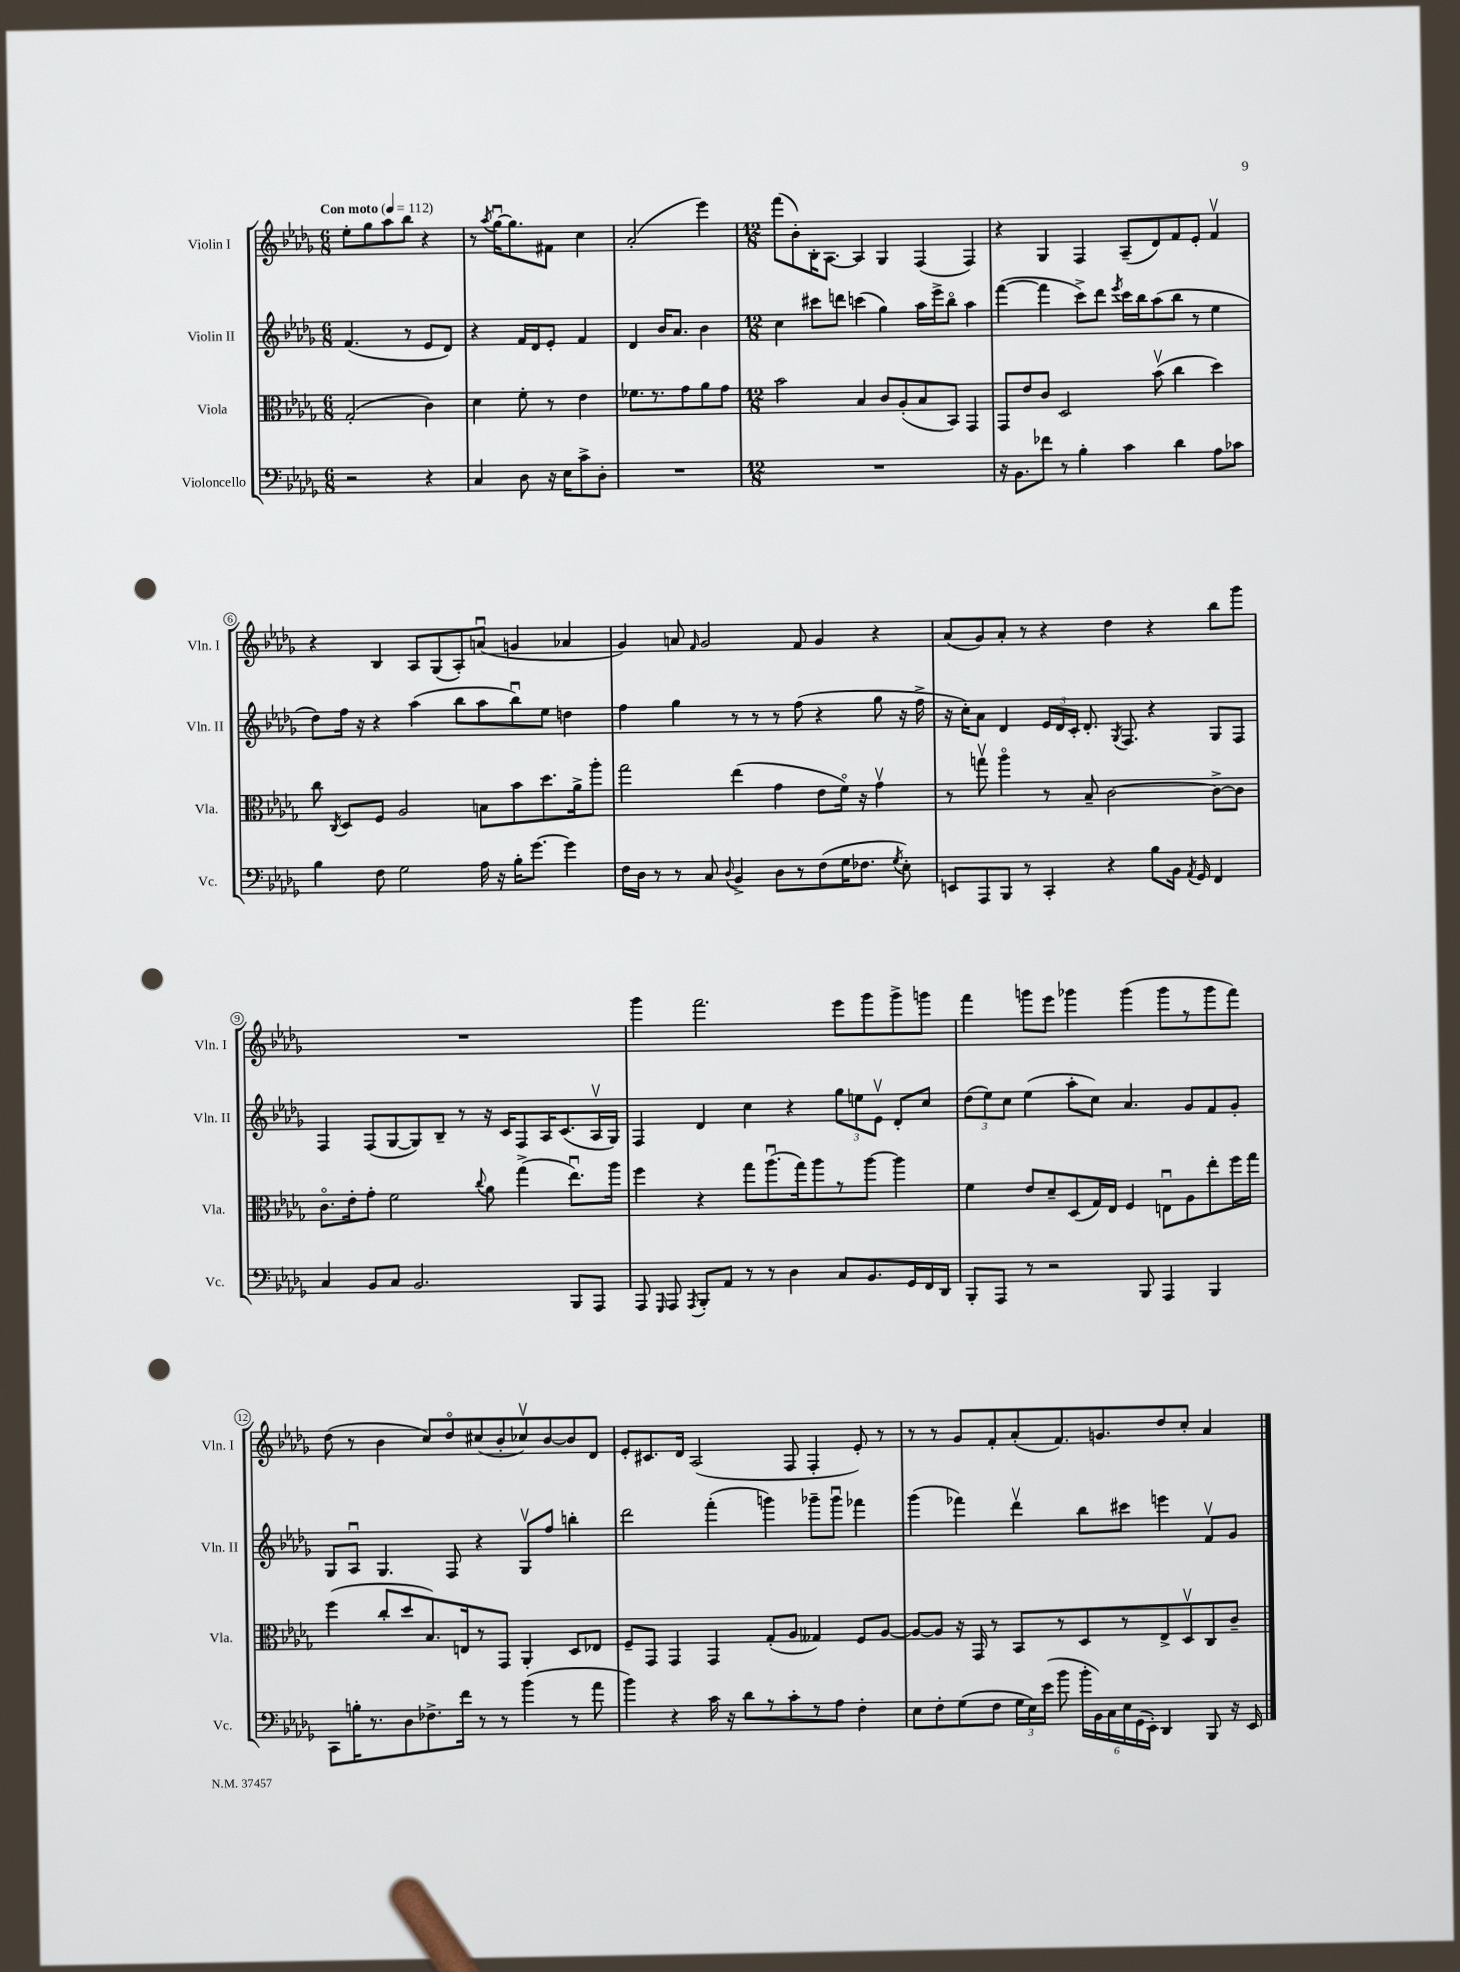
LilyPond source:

<<
\new StaffGroup <<
\new Staff = "s0" \with { instrumentName = "Violin I" shortInstrumentName = "Vln. I" } {
    \clef treble \key des \major \numericTimeSignature \time 6/8 \tempo "Con moto" 4 = 112
    \autoBeamOff ees''8[-. ges''8 aes''8 bes''8] r4 |
    r8 \acciaccatura { aes''8 } ges''16[~\downbow ges''8. fis'8] c''4 |
    aes'2-.( ees'''4) |
    \numericTimeSignature \time 12/8 f'''8[( bes'8-.) bes16-. aes8.]~ aes4 ges4 f4( f4) |
    r4 ges4 f4 aes8[--( des'8) f'8 ees'8]-. f'4\upbow |
    r4 bes4 aes8[ ges8( aes8-.) a'8]\downbow( g'4 aes'4 |
    ges'4) a'8 \grace { f'16 } ges'2 f'8 ges'4 r4 |
    aes'8[( ges'8) aes'8]-. r8 r4 des''4 r4 bes''8[ ges'''8] |
    R1. |
    ges'''4 f'''2. ees'''8[ ges'''8 ges'''8-> g'''8] |
    f'''4 g'''8[ ees'''8] ges'''4 ges'''4( ges'''8[ r8 ges'''8 f'''8]) |
    des''8( r8 bes'4 c''8[) des''8\flageolet cis''8( bes'8-. ces''8\upbow) bes'8~ bes'8 des'8] |
    ees'8[-. cis'8. des'16] aes2( f8 f4-. ees'8-.) r8 |
    r8 r8 ges'8[ f'8-. aes'8-.( f'8.) g'8. des''8 c''8]-. aes'4 \bar "|." |
}
\new Staff = "s1" \with { instrumentName = "Violin II" shortInstrumentName = "Vln. II" } {
    \clef treble \key des \major \numericTimeSignature \time 6/8
    \autoBeamOff f'4.( r8 ees'8[ des'8]) |
    r4 f'16[ des'16 ees'8]-. f'4 |
    des'4 bes'16[ aes'8.] bes'4 |
    \numericTimeSignature \time 12/8 c''4 cis'''8[ d'''8] c'''4( ges''4) aes''16[ ees'''16-> bes''8]\flageolet aes''4 |
    f'''4~( f'''4 c'''8[->) des'''8] \acciaccatura { ees'''8 } c'''16[ bes''16 aes''8( bes''8] r8 ees''4 |
    des''8[) f''16] r16 r4 aes''4( bes''8[ aes''8 bes''8\downbow) ees''8] d''4 |
    f''4 ges''4 r8 r8 r8 f''8( r4 ges''8 r16 f''16-> |
    r16 c''16[-.) aes'8] des'4 \tuplet 3/2 { ees'16[ des'16 c'16]-. } des'8.-. \acciaccatura { ges8 } f8. r4 ges8[ f8] |
    f4 f8[( ges8~ ges8) bes8]-- r8 r16 c'16[ f8 aes16 c'8.( aes16\upbow ges16]) |
    f4 des'4 c''4 r4 \tuplet 3/2 { ges''8[ e''8 ees'8]\upbow } des'8[-. c''8] |
    \tuplet 3/2 { des''8[( ees''8) c''8] } ees''4( aes''8[-. c''8]) aes'4. ges'8[ f'8 ges'8]-. |
    ges8[ aes8]\downbow ges4. f8 r4 ges8[\upbow f''8] b''4-. |
    des'''2 f'''4-.( g'''4) ges'''8[-- ges'''8]\downbow fes'''4 |
    ges'''4( fes'''4) des'''4\upbow bes''8[ cis'''8] e'''4 f'8[\upbow ges'8] \bar "|." |
}
\new Staff = "s2" \with { instrumentName = "Viola" shortInstrumentName = "Vla." } {
    \clef alto \key des \major \numericTimeSignature \time 6/8
    \autoBeamOff ges2-.( c'4) |
    des'4 f'8-. r8 ees'4 |
    fes'8.[ r8. ges'8 aes'8 ges'8] |
    \numericTimeSignature \time 12/8 bes'2 bes4 c'8[ aes8-.( bes8 bes,8]) ges,4 |
    ges,8[ ees'8 c'8] des2 bes'8\upbow( c''4 des''4) |
    c''8 \acciaccatura { c8 } des8[ f8] aes2 b8[ bes'8 des''8. aes'16-> aes''8]-. |
    ges''2 ees''4( ges'4 ees'8[ f'16]\flageolet) r16 ges'4\upbow |
    r8 g''8\upbow aes''4\flageolet r8 bes8-- c'2~ c'8[~-> c'8] |
    c'8.[\flageolet ees'16-. ges'8]-. f'2 \appoggiatura { c''8 } aes'8 ges''4->( ees''8.[\downbow) aes''16] |
    f''4 r4 ges''8[ aes''8.\downbow( ges''16) aes''8 r8 aes''8]~ aes''4 |
    f'4 ees'8[ des'8-- des8( ges16) ees16] f4 e8[\downbow aes8 ees''8-. f''16 ges''16] |
    f''4( c''8[-. des''8 bes8.) e16 r8 ges,8] aes,4-. des8[ ees8] |
    f8[-- ges,8] ges,4 ges,4 ges8[-.( aes8] geses4) f8[ aes8]~ |
    aes8[~ aes8] r16 ges,16 r8 bes,8[ r8 des8 r8 ees8-> des8\upbow c8 c'8]-- \bar "|." |
}
\new Staff = "s3" \with { instrumentName = "Violoncello" shortInstrumentName = "Vc." } {
    \clef bass \key des \major \numericTimeSignature \time 6/8
    \autoBeamOff r2 r4 |
    c4 des8 r16 ees16[ c'8-> des8]-. |
    R2. |
    \numericTimeSignature \time 12/8 R1. |
    r16 bes,8.[ fes'8] r8 bes4-. c'4 des'4 aes8[ ces'8] |
    bes4 f8 ges2 aes16 r16 bes16[-. ges'8.]~ ges'4 |
    f16[ des16] r8 r8 c8 \appoggiatura { des8 } bes,4-> des8[ r8 f8( ges16 fes8.] \acciaccatura { ges8 } ees8-.) |
    e,8[ aes,,8 bes,,8] r8 c,4-. r4 bes8[ bes,16] \acciaccatura { aes,8 } ges,16 f,4 |
    c4 bes,8[ c8] bes,2. bes,,8[ aes,,8] |
    aes,,8 \grace { ges,,16 } aes,,8 \acciaccatura { aes,,8 } bes,,8[-. aes,8] r8 r8 des4 c8[ bes,8. ges,16 f,16 des,16] |
    bes,,8[-. aes,,8] r8 r2 bes,,8 aes,,4 bes,,4 |
    c,8[ b16-. r8. des8 fes8.-> f'16] r8 r8 bes'4( r8 aes'8 |
    bes'4) r4 c'16 r16 des'8[ r8 c'8-. r8 aes8] f4-. |
    ees8[ f8-. ges8( f8] \tuplet 3/2 { ges16[ ees16) ees'16]( } bes'8 \tuplet 6/4 { bes'16[-. bes,16) c16 ees16 ges,16( ees,16]-.) } des,4 bes,,8 r16 ees,16 \bar "|." |
}
>>
>>
\layout { \context { \Score \override BarNumber.stencil = #(make-stencil-circler 0.1 0.3 ly:text-interface::print) } }
